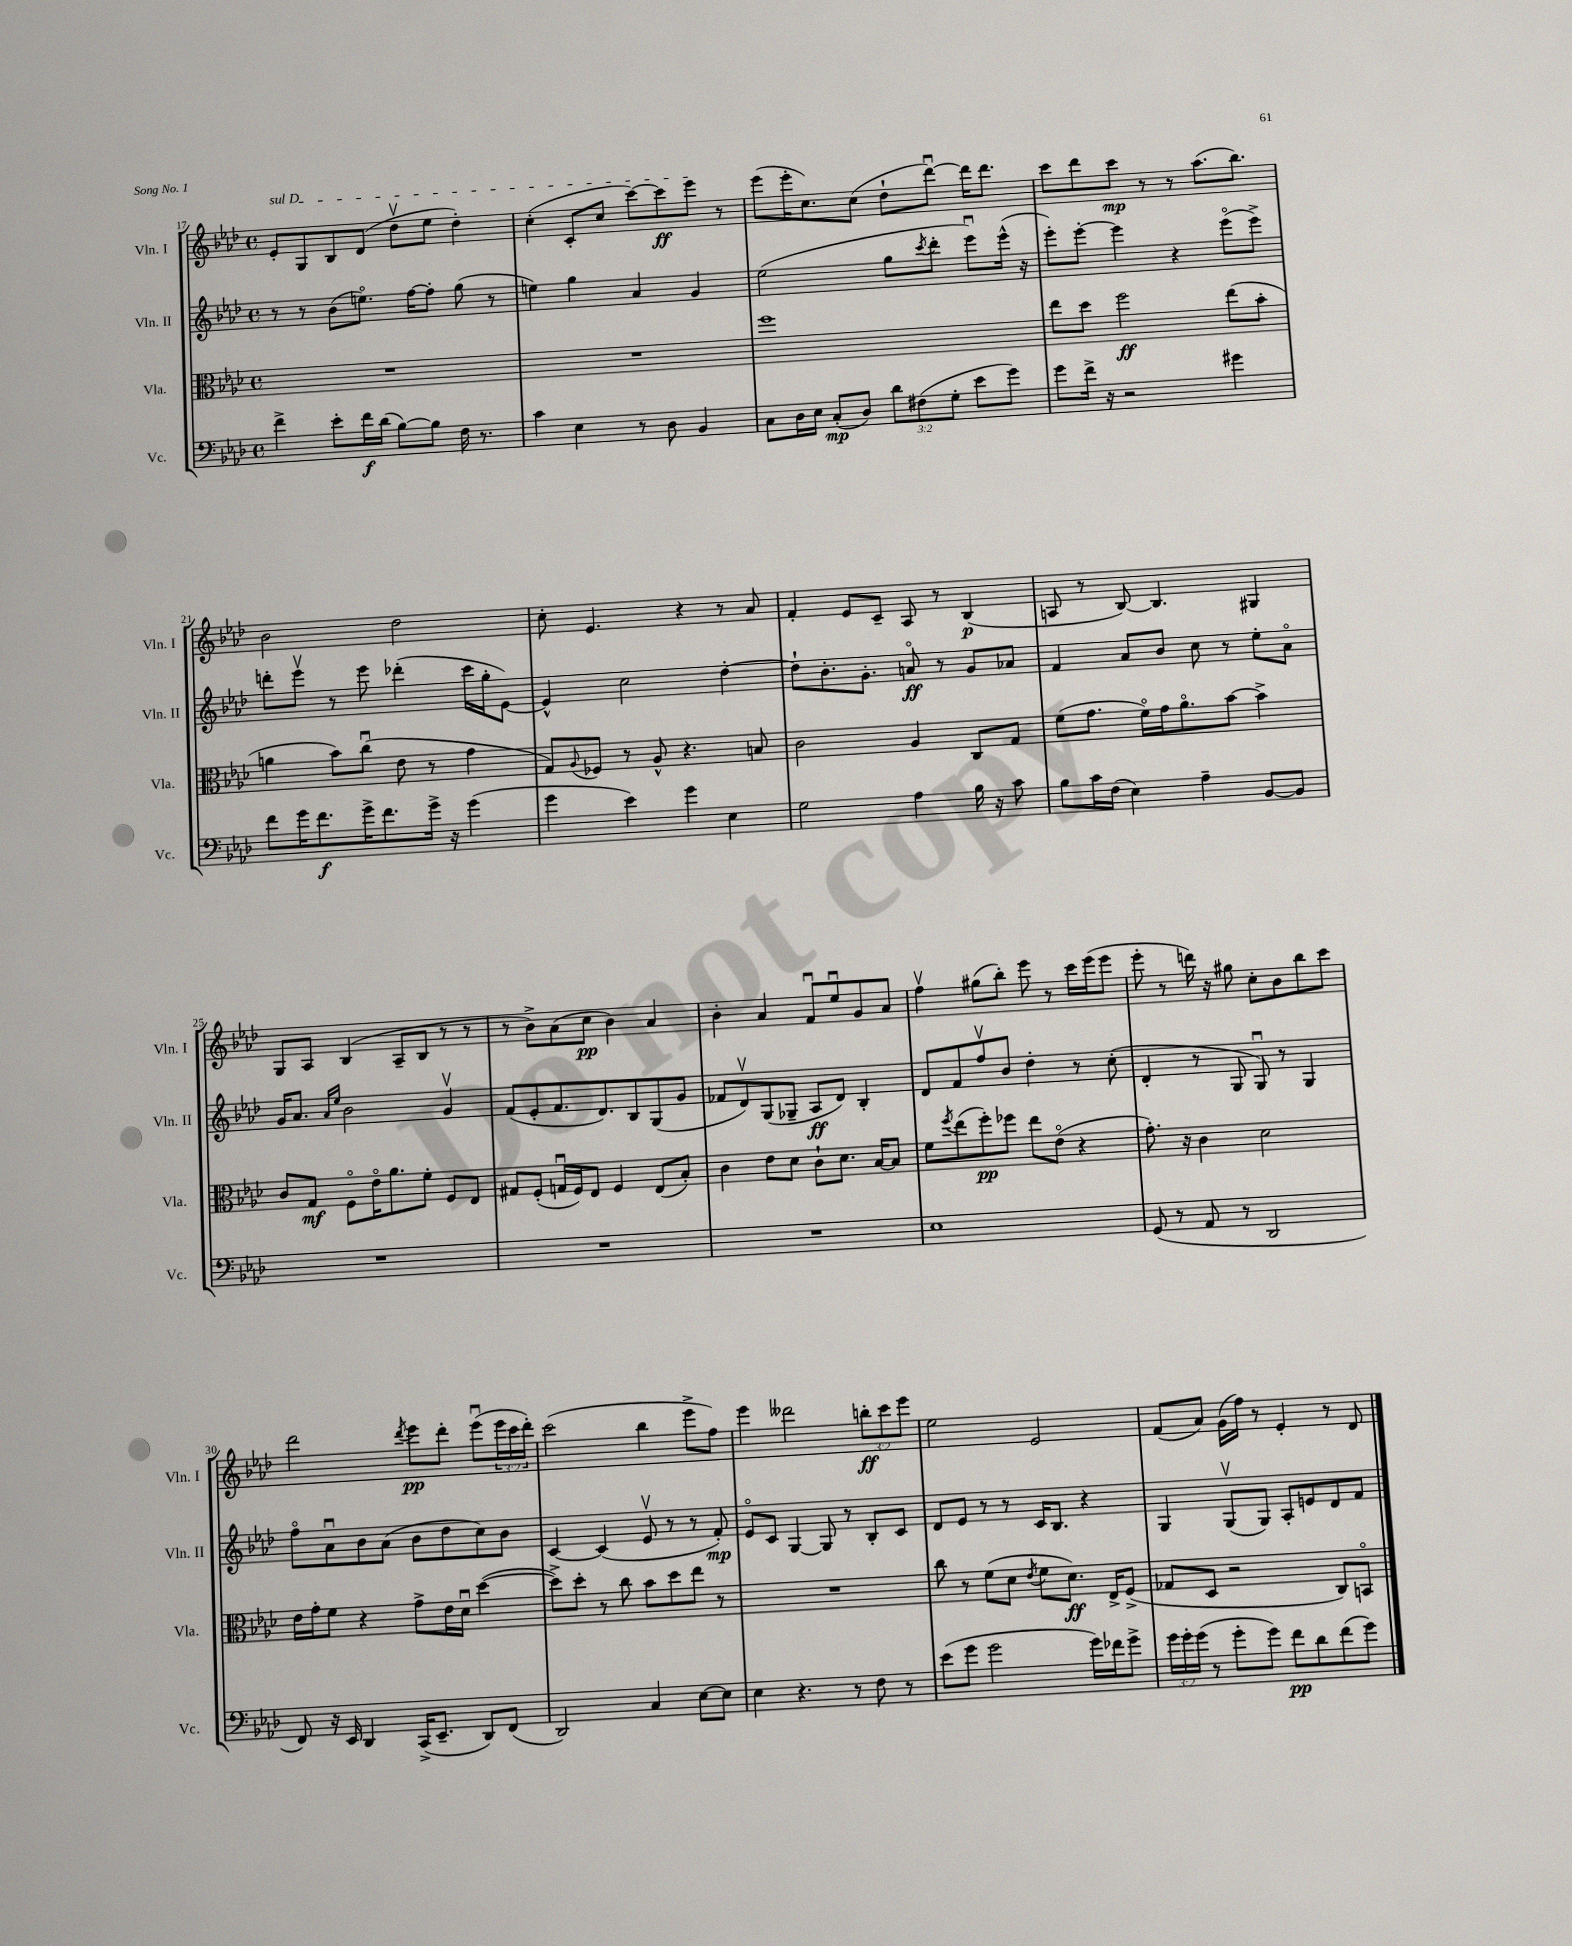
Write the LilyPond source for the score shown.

<<
\new StaffGroup <<
\new Staff = "s0" \with { instrumentName = "Vln. I" shortInstrumentName = "Vln. I" } {
    \clef treble \key aes \major \defaultTimeSignature \time 4/4 \override Staff.TupletNumber.text = #tuplet-number::calc-fraction-text
    \once \override TextSpanner.bound-details.left.text = \markup { \italic "sul D" } ees'8-.\startTextSpan g8 bes8 des'8( des''8\upbow ees''8 des''4-.) |
    c''4-.( c'8-. c''8 c'''8~) c'''8\ff ees'''8\stopTextSpan r8 |
    ees'''8( ees'''16-. c''8.) c''8( des''8-! des'''8~\downbow) des'''16 des'''8. |
    c'''8 des'''8 c'''8\mp r8 r8 aes''8.( bes''8.) |
    bes'2 des''2 |
    c''8-. ees'4. r4 r8 aes'8 |
    f'4-. ees'8 c'8-- aes8 r8 bes4\p( |
    a8 r8 bes8~) bes4. gis4 |
    g8 aes8 bes4( aes8-- bes8 r8 r8 |
    r8 bes'8->) aes'8( c''8\pp bes'4) aes'4 |
    bes'4-. aes'4 f'8\downbow ees''8\downbow g'8 aes'8 |
    f''4\upbow gis''8( bes''8-.) ees'''8 r8 c'''16 ees'''16( ees'''8 |
    ees'''8-. r8 d'''16) r16 gis''8 c''8-. bes'8 bes''8 c'''8 |
    des'''2 \acciaccatura { des'''8 } ees'''8\pp des'''8-. ees'''8\downbow( \tuplet 3/2 { ees'''16 c'''16 des'''16-.) } |
    c'''2( bes''4 ees'''8-> f''8) |
    ees'''4 deses'''2 \tuplet 3/2 { b''8-.\ff c'''8 ees'''8 } |
    ees''2 ees'2 |
    f'8( aes'8) g'16( f''16) r8 ees'4-. r8 des'8 \bar "|." |
}
\new Staff = "s1" \with { instrumentName = "Vln. II" shortInstrumentName = "Vln. II" } {
    \clef treble \key aes \major \defaultTimeSignature \time 4/4
    r8 r8 bes'8( e''8.\flageolet) f''16~ f''8-. g''8( r8 |
    e''4) g''4 aes'4 g'4 |
    ees''2( g''8 \acciaccatura { c'''8 } des'''8-. ees'''8\downbow) ees'''16-^( r16 |
    ees'''8-.) ees'''8~-. ees'''4 r4 ees'''8\flageolet( ees'''8->) |
    d'''8-. ees'''8\upbow r8 ees'''8 des'''4-.( c'''16 g''16-. ees'8~) |
    ees'4-^ c''2 des''4~-. |
    des''8-! bes'8.-. g'8.-. a'8\flageolet\ff r8 g'8 aes'8 |
    f'4 aes'8 bes'8 c''8 r8 ees''8-. aes'8\flageolet |
    g'16 aes'8. \grace { aes'16 ees''16 } bes'2 g'4\upbow |
    f'8( ees'8-. f'8. des'8.) bes8 g8( g'8 |
    fes'8 des'8\upbow) g8( ges8-- aes8\ff des'8) bes4-. |
    des'8 f'8 f''8\upbow bes'8 des''4-. r8 c''8-.( |
    des'4-. r8 g8 g8\downbow) r8 g4 |
    f''8\flageolet aes'8\downbow bes'8 aes'8( bes'8 des''8 c''8) bes'8 |
    c'4~ c'4( ees'8\upbow r8 r8 f'8-.\mp) |
    ees'8\flageolet c'8 g4~ g8 r8 bes8-. c'8 |
    des'8 ees'8 r8 r8 c'16 bes8. r4 |
    g4 g8\upbow( g8) aes8-. e'8 des'8 f'8 \bar "|." |
}
\new Staff = "s2" \with { instrumentName = "Vla." shortInstrumentName = "Vla." } {
    \clef alto \key aes \major \defaultTimeSignature \time 4/4
    R1 |
    R1 |
    f''1 |
    ees''8 des''8 f''2\ff ees''8( bes'8-. |
    a'4 bes'8) c''8\downbow( ees'8 r8 g'4 |
    g8) \appoggiatura { aes8 } fes8 r8 aes8-^ r4. b8 |
    c'2 aes4 c8 g8 |
    f'8( g'8. f'16\flageolet) g'16 aes'8.\flageolet bes'8~ bes'4-> |
    c'8 g8\mf f8\flageolet ees'16\flageolet aes'8. f'8-. f8 ees8 |
    gis8 f8-.( g16\downbow f16) ees8 f4 ees8( bes8-.) |
    c'4 ees'8 des'8 c'8-! des'8. bes16~ bes8 |
    f'8 \acciaccatura { f''8 } ees''8( f''8-.\pp) fes''8 ees''8 ees'8\flageolet( r4 |
    g'8.-.) r16 c'4 des'2 |
    ees'16 g'16-. f'8 r4 g'8-> ees'16 des'16\downbow des''4~( |
    des''8->) des''8-. r8 c''8 bes'8 des''8 ees''8 r8 |
    R1 |
    c''8 r8 f'8( des'8 \acciaccatura { ees'8 } f'8 des'8.\ff) ees16-> f8->( |
    ges8 des8 r2 c8) b,8\flageolet \bar "|." |
}
\new Staff = "s3" \with { instrumentName = "Vc." shortInstrumentName = "Vc." } {
    \clef bass \key aes \major \defaultTimeSignature \time 4/4 \override Staff.TupletNumber.text = #tuplet-number::calc-fraction-text
    f'4-> ees'8-. f'16\f des'16( bes8~) bes8 f16 r8. |
    c'4 ees4 r8 des8 bes,4 |
    c8 des16 ees16 c8-.\mp( des8) \tuplet 3/2 { des'8 fis8( g8-. } ees'8 g'8) |
    g'8 f'16-> r16 r2 gis'4 |
    f'8 g'16 f'8.\f g'16-> f'8. g'16-> r16 g'4( |
    g'4 ees'4) g'4 ees4 |
    g2 aes4 bes16 r16 c'8 |
    bes8 c'16 f16( ees4) aes4-- bes,8~ bes,8 |
    R1 |
    R1 |
    R1 |
    ees1 |
    g,8( r8 aes,8 r8 des,2 |
    f,8) r16 ees,16 des,4 c,16->( ees,8.-- des,8) f,8( |
    des,2) c4 ees8~ ees8 |
    ees4 r4. r8 f8 r8 |
    ees'8( g'8 g'2 g'16) fes'16 g'8-> |
    \tuplet 3/2 { g'16 g'16-. g'16( } r8 g'8-. g'8) f'8\pp des'8 f'8( g'8) \bar "|." |
}
>>
>>
\layout { \context { \Score currentBarNumber = #17 } }
